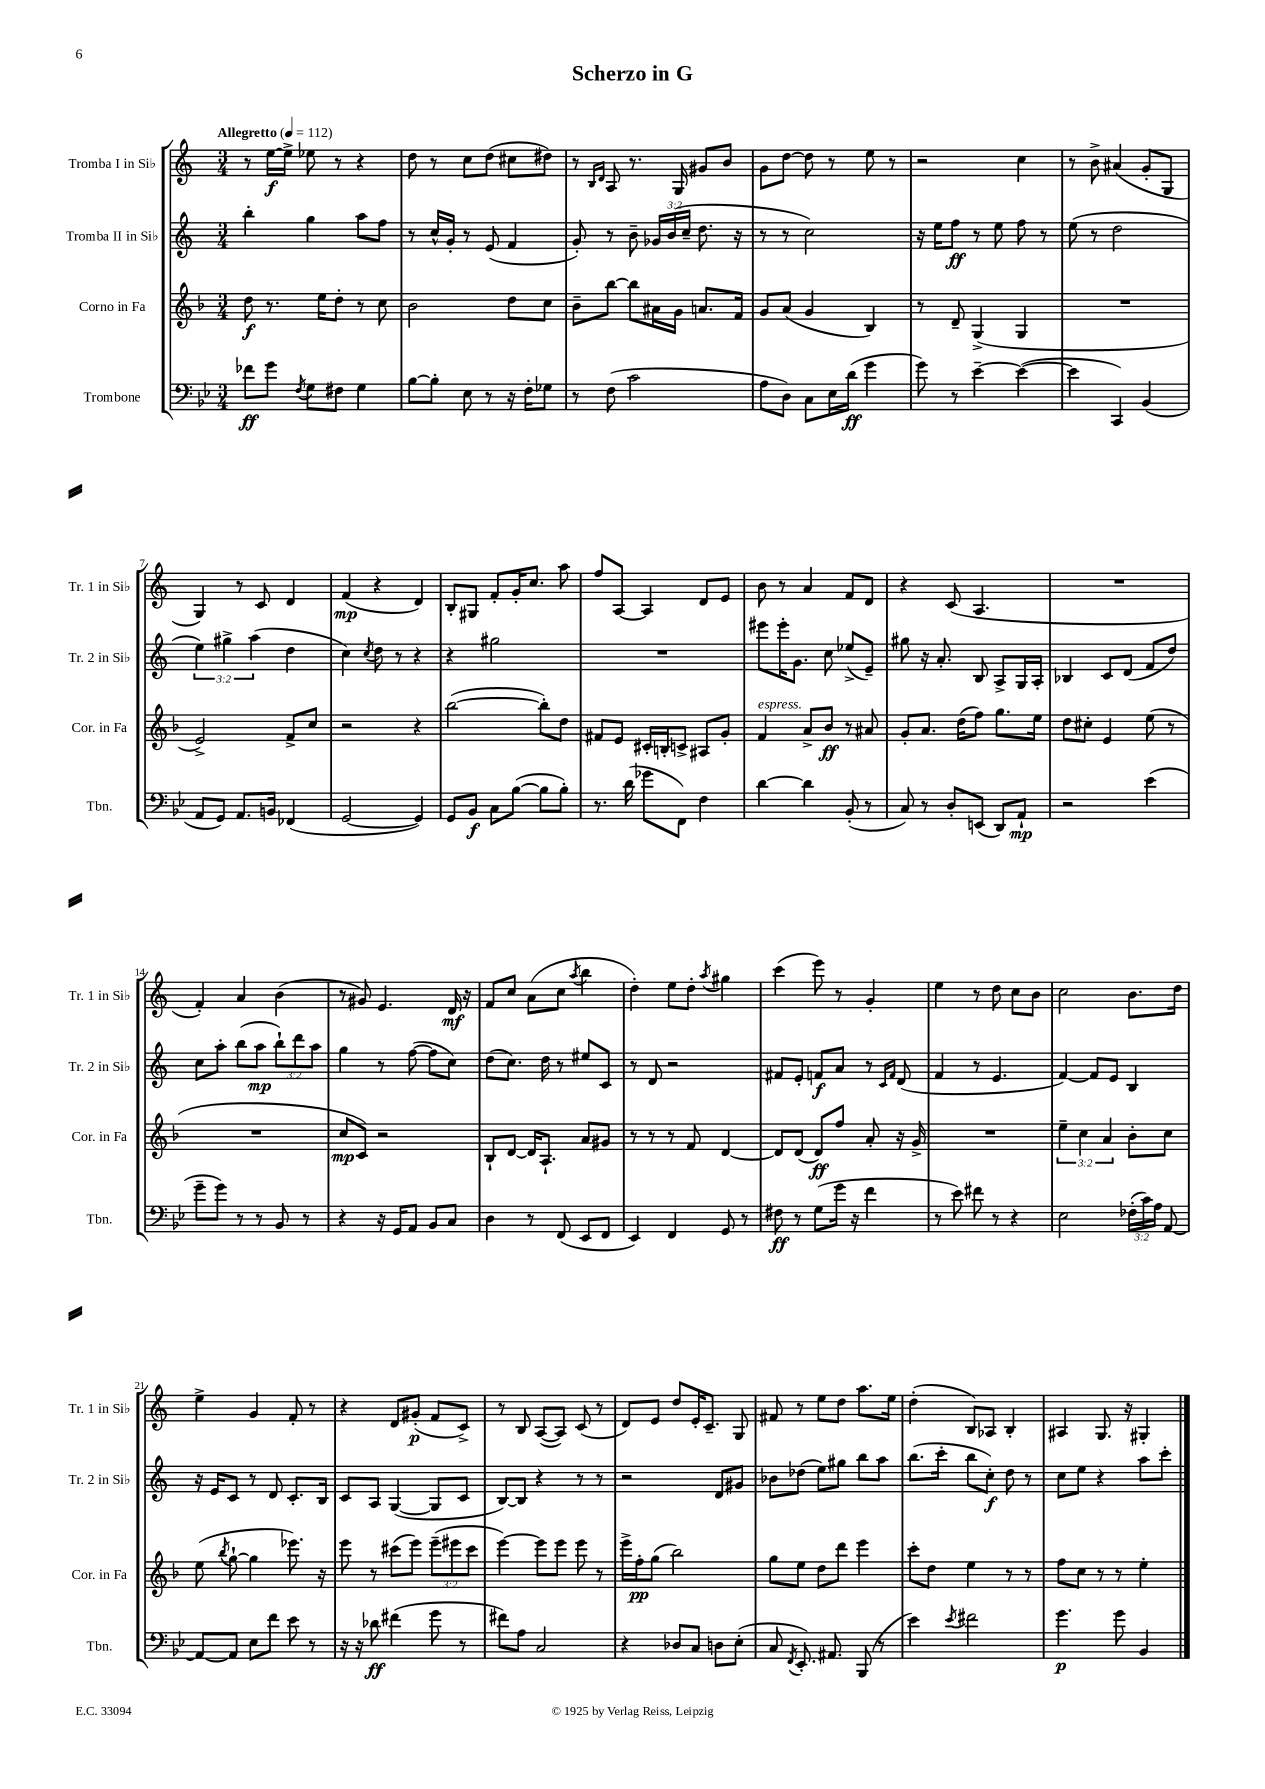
\header { title = "Scherzo in G" }
<<
\new StaffGroup <<
\new Staff = "s0" \with { instrumentName = "Tromba I in Sib" shortInstrumentName = "Tr. 1 in Sib" } {
    \clef treble \key c \major \numericTimeSignature \time 3/4 \tempo "Allegretto" 4 = 112
    \autoBeamOff r8 e''16[~\f e''16]-> ees''8 r8 r4 |
    d''8 r8 c''8[ d''8]( cis''8[ dis''8]) |
    r8 \grace { b16[ d'16] } a8 r8. g16 gis'8[ b'8] |
    g'8[ d''8]~ d''8 r8 e''8 r8 |
    r2 c''4 |
    r8 b'8-> ais'4( g'8[-. g8] |
    g4) r8 c'8 d'4 |
    f'4\mp( r4 d'4) |
    b8[-. gis8] f'8[-. g'16-. c''8.] a''8 |
    f''8[ a8]~ a4 d'8[ e'8] |
    b'8 r8 a'4 f'8[ d'8] |
    r4 c'8( a4. |
    R2. |
    f'4-.) a'4 b'4( |
    r8 gis'8) e'4. d'16\mf r16 |
    f'8[ c''8] a'8[( c''8] \acciaccatura { a''8 } b''4 |
    d''4-.) e''8[ d''8]-. \acciaccatura { a''8 } gis''4 |
    c'''4( e'''8) r8 g'4-. |
    e''4 r8 d''8 c''8[ b'8] |
    c''2 b'8.[ d''16] |
    e''4-> g'4 f'8-. r8 |
    r4 d'8[ gis'8]-.\p( f'8[ c'8]->) |
    r8 b8 a8[~( a8]) c'8( r8 |
    d'8[) e'8] d''8[ e'16-. c'8.]-- g8 |
    fis'8 r8 e''8[ d''8] a''8.[ e''16] |
    d''4-.( b8[) aes8] b4-. |
    ais4 g8. r16 gis4-. \bar "|." |
}
\new Staff = "s1" \with { instrumentName = "Tromba II in Sib" shortInstrumentName = "Tr. 2 in Sib" } {
    \clef treble \key c \major \numericTimeSignature \time 3/4 \override Staff.TupletNumber.text = #tuplet-number::calc-fraction-text
    \autoBeamOff b''4-. g''4 a''8[ f''8] |
    r8 c''16[-^ g'16]-. r8 e'8( f'4 |
    g'8-.) r8 b'8-- \tuplet 3/2 { ges'16[ b'16( c''16]-- } d''8. r16 |
    r8 r8 c''2) |
    r16 e''16[ f''8]\ff r8 e''8 f''8 r8 |
    e''8( r8 d''2 |
    \tuplet 3/2 { e''4) gis''4-> a''4( } d''4 |
    c''4) \acciaccatura { c''8 } d''8 r8 r4 |
    r4 gis''2 |
    R2. |
    eis'''8[ eis'''16-. g'8.] c''8 ees''8[->( e'8]--) |
    gis''8 r16 a'8.-. b8 a8[-> g16 a16]-. |
    bes4 c'8[ d'8]( f'8[ d''8]) |
    c''8[ a''8]-. b''8[( a''8]\mp \tuplet 3/2 { b''8[-!) d'''8 a''8] } |
    g''4 r8 f''8~( f''8[ c''8]) |
    d''8[( c''8.]) d''16 r8 eis''8[ c'8] |
    r8 d'8 r2 |
    fis'8[ e'8]-. f'8[\f a'8] r8 \grace { c'16[ f'16] } d'8( |
    f'4 r8 e'4. |
    f'4~) f'8[ e'8] b4 |
    r16 e'16[ c'8] r8 d'8 c'8.[-. b16] |
    c'8[ a8] g4~( g8[ c'8] |
    b8[~) b8] r4 r8 r8 |
    r2 d'8[ gis'8] |
    bes'8[ des''8]( e''8[) gis''8] b''8[ a''8] |
    b''8.[( c'''16]-. b''8[ c''8]-.\f) d''8 r8 |
    c''8[ e''8] r4 a''8[ c'''8]-. \bar "|." |
}
\new Staff = "s2" \with { instrumentName = "Corno in Fa" shortInstrumentName = "Cor. in Fa" } {
    \clef treble \key f \major \numericTimeSignature \time 3/4 \override Staff.TupletNumber.text = #tuplet-number::calc-fraction-text
    \autoBeamOff d''8\f r8. e''16[ d''8]-. r8 c''8 |
    bes'2 d''8[ c''8] |
    bes'8[-- bes''8]~ bes''8[ ais'16 g'16] a'8.[ f'16] |
    g'8[ a'8]( g'4 bes4) |
    r8 d'8-- g4->( g4 |
    R2. |
    e'2->) f'8[-> c''8] |
    r2 r4 |
    bes''2~( bes''8[-.) d''8] |
    fis'8[ e'8] cis'16[-. b16-. c'8]-> ais8[ g'8]-. |
    f'4^\markup { \italic "espress." } a'8[-> bes'8]\ff r8 ais'8 |
    g'8[-. a'8.] d''16[( f''8]) g''8.[ e''16] |
    d''8[ cis''8]-. e'4 e''8( r8 |
    R2. |
    c''8[\mp c'8]) r2 |
    bes8[-! d'8]~ d'16[ a8.]-! a'8[ gis'8] |
    r8 r8 r8 f'8 d'4~ |
    d'8[ d'8]( d'8[\ff) f''8] a'8-. r16 g'16-> |
    R2. |
    \tuplet 3/2 { e''4-- c''4 a'4 } bes'8[-. c''8] |
    e''8( \acciaccatura { bes''8 } g''8~-! g''4 ees'''8.) r16 |
    e'''8 r8 cis'''8[( e'''8]) \tuplet 3/2 { e'''8[--( eis'''8 cis'''8] } |
    e'''4~) e'''8[ e'''8] e'''8 r8 |
    e'''16[-> f''16-.\pp g''8]( bes''2) |
    g''8[ e''8] d''8[ d'''8] e'''4 |
    c'''8[-. d''8] e''4 r8 r8 |
    f''8[ c''8] r8 r8 e''4-. \bar "|." |
}
\new Staff = "s3" \with { instrumentName = "Trombone" shortInstrumentName = "Tbn." } {
    \clef bass \key bes \major \numericTimeSignature \time 3/4 \override Staff.TupletNumber.text = #tuplet-number::calc-fraction-text
    \autoBeamOff fes'8[\ff g'8] \acciaccatura { f8 } g8[ fis8] g4 |
    bes8[~ bes8]-. ees8 r8 r16 f16[-. ges8] |
    r8 f8( c'2 |
    a8[ d8]) c8[ ees16 d'16]\ff( g'4 |
    g'8) r8 ees'4~-- ees'4~( |
    ees'4 c,4) bes,4( |
    a,8[ g,8]) a,8.[ b,16] fes,4( |
    g,2~ g,4) |
    g,8[ bes,8]\f c8[ bes8]~( bes8[ bes8]-.) |
    r8. d'16( ges'8[ f,8]) f4 |
    d'4~ d'4 bes,8-.( r8 |
    c8) r8 d8[-. e,8]( d,8[) a,8]-!\mp |
    r2 ees'4( |
    g'8[-- g'8]) r8 r8 bes,8 r8 |
    r4 r16 g,16[ a,8] bes,8[ c8] |
    d4 r8 f,8( ees,8[ f,8] |
    ees,4) f,4 g,8 r8 |
    fis8\ff r8 g8[( g'16] r16 f'4 |
    r8 ees'8) fis'8 r8 r4 |
    ees2 \tuplet 3/2 { fes16[-.( c'16) a16] } a,8~ |
    a,8[~ a,8] ees8[ f'8] ees'8 r8 |
    r16 r16 des'8\ff fis'4( g'8 r8 |
    fis'8[) a8] c2 |
    r4 des8[ c8] d8[ ees8]-.( |
    c8 \acciaccatura { f,8 } ees,8.-.) ais,8. bes,,8( r8 |
    ees'4) \acciaccatura { ees'8 } fis'2 |
    g'4.\p g'8 bes,4 \bar "|." |
}
>>
>>
